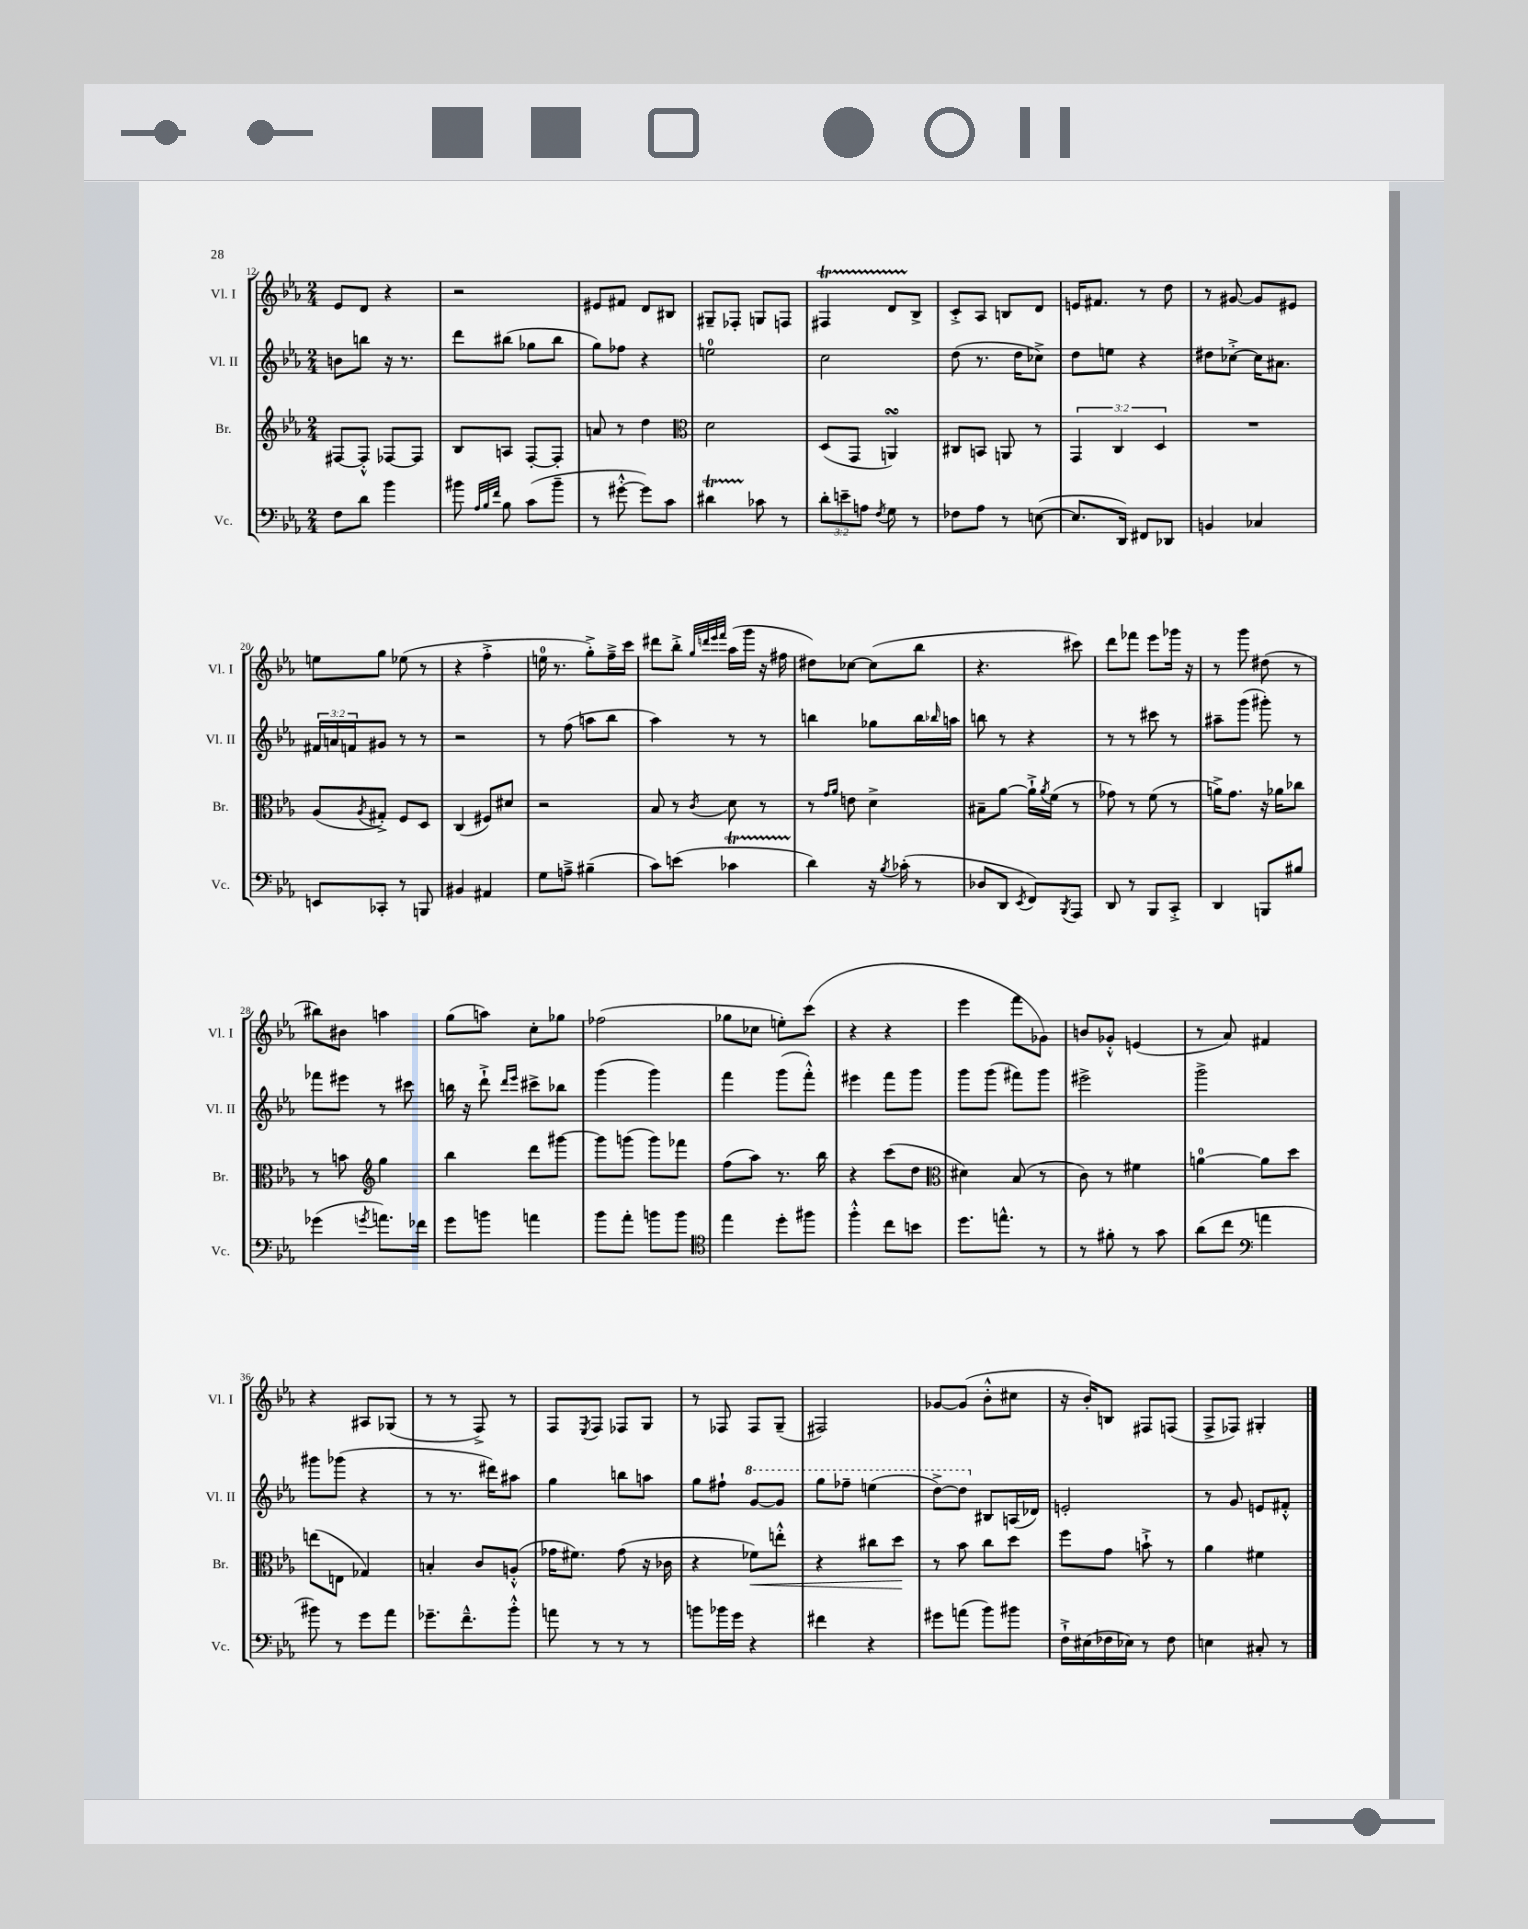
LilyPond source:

<<
\new StaffGroup <<
\new Staff = "s0" \with { instrumentName = "Vl. I" shortInstrumentName = "Vl. I" } {
    \clef treble \key ees \major \numericTimeSignature \time 2/4
    ees'8 d'8 r4 |
    r2 |
    eis'8 fis'8 d'8 bis8 |
    gis8-- fes8-. g8 f8 |
    fis4\startTrillSpan d'8 bes8->\stopTrillSpan |
    c'8-.-> aes8 b8 d'8 |
    e'16 fis'8. r8 d''8 |
    r8 gis'8~ gis'8 eis'8 |
    e''8 g''8 ees''8( r8 |
    r4 f''4-.-> |
    e''16-0 r8. g''8-.->) f''16---> c'''16 |
    dis'''8 bes''8-.-> \grace { g''32 d'''32 ees'''32 f'''32 } aes''16( g'''16 r16 fis''16 |
    dis''8) ces''8~ ces''8( bes''8 |
    r4. cis'''8) |
    d'''8 fes'''8 ees'''8 ges'''16 r16 |
    r8 g'''8 dis''8( r8 |
    bis''8) bis'8 a''4 |
    g''8( a''8) c''8-. ges''8 |
    fes''2( |
    ges''8 ces''8 e''8-.) c'''8( |
    r4 r4 |
    ees'''4 f'''8 ges'8) |
    b'8 ges'8-.-^ e'4( |
    r8 aes'8) fis'4 |
    r4 ais8 ges8( |
    r8 r8 f8->) r8 |
    f8 \acciaccatura { ees8 } f8 fes8 g8 |
    r8 fes8 fes8 g8--( |
    fis2) |
    ges'8~ ges'8( bes'8-.-^ cis''8 |
    r16 bes'16-.) b8 fis8 f8( |
    f8-> fes8) gis4-. \bar "|." |
}
\new Staff = "s1" \with { instrumentName = "Vl. II" shortInstrumentName = "Vl. II" } {
    \clef treble \key ees \major \numericTimeSignature \time 2/4 \override Staff.TupletNumber.text = #tuplet-number::calc-fraction-text
    b'8 b''8 r16 r8. |
    d'''8 bis''8( ges''8 bis''8 |
    g''8) fes''8 r4 |
    e''2-0 |
    c''2 |
    d''8( r8. d''16 ces''8->) |
    d''8 e''8 r4 |
    dis''8 ces''8~-.-> ces''16 ais'8. |
    \tuplet 3/2 { fis'16 a'16 f'16 } gis'8 r8 r8 |
    r2 |
    r8 f''8( a''8 bes''8 |
    aes''4) r8 r8 |
    b''4 ges''8 b''16 \grace { bes''16 } a''16 |
    b''8 r8 r4 |
    r8 r8 cis'''8 r8 |
    ais''8-- g'''8( gis'''8-.) r8 |
    fes'''8 eis'''8 r8 cis'''8 |
    b''16 r16 d'''8-!-> \grace { d'''16 ees'''16 } cis'''8-> bes''8 |
    g'''4( g'''4) |
    f'''4 g'''8( f'''8-.-^) |
    eis'''4 f'''8 g'''8 |
    g'''8 g'''8( fis'''8) g'''8 |
    eis'''2-> |
    g'''2-> |
    gis'''8 ges'''8( r4 |
    r8 r8. dis'''16) ais''8 |
    g''4 b''8 a''8 |
    g''8 fis''8-! \ottava #1 g''8~ g''8 |
    g'''8 fes'''8-- e'''4( |
    d'''8~->) d'''8 \ottava #0 bis8 a16( des'16) |
    e'2-. |
    r8 g'8 e'8 fis'8-.-^ \bar "|." |
}
\new Staff = "s2" \with { instrumentName = "Br." shortInstrumentName = "Br." } {
    \clef treble \key ees \major \numericTimeSignature \time 2/4 \override Staff.TupletNumber.text = #tuplet-number::calc-fraction-text
    fis8~ fis8-.-^ fes8~ fes8 |
    bes8 a8 f8~-. f8-. |
    a'8 r8 d''4 |
    \clef alto d'2 |
    d8( g,8 a,4\turn) |
    cis8 b,8 a,8 r8 |
    \tuplet 3/2 { g,4 c4 d4 } |
    R2 |
    aes8( \acciaccatura { aes8 } gis8-.->) f8 d8 |
    c4( fis8) dis'8 |
    r2 |
    bes8 r8 \acciaccatura { c'8 } d'8 r8 |
    r8 \grace { g'16 aes'16 } e'8 d'4-> |
    bis8-- aes'8~ aes'16-!-> \acciaccatura { aes'8 } f'16( r8 |
    ges'8) r8 f'8( r8 |
    a'16->) g'8. r16 aes'16 ces''8 |
    r8 b'8 \clef treble g''4 |
    bes''4 d'''8 gis'''8~ |
    gis'''8 g'''8( g'''8) fes'''8 |
    f''8( aes''8) r8. bes''16 |
    r4 c'''8( d''8 |
    \clef alto dis'4) bes8( r8 |
    c'8) r8 fis'4 |
    a'4-0~ a'8 d''8 |
    e''8( e8 ges4) |
    b4-. c'8 a8-.-^( |
    ges'16 fis'8.) ges'8( r16 ces'16 |
    r4 fes'8\<) e''8-.-^ |
    r4 cis''8 d''8\! |
    r8 bes'8 c''8 d''8 |
    f''8 g'8 b'8-!-> r8 |
    aes'4 fis'4 \bar "|." |
}
\new Staff = "s3" \with { instrumentName = "Vc." shortInstrumentName = "Vc." } {
    \clef bass \key ees \major \numericTimeSignature \time 2/4 \override Staff.TupletNumber.text = #tuplet-number::calc-fraction-text
    f8 d'8 bes'4 |
    bis'8 \grace { aes32 bes32 f'32 } bes8 c'8( bis'8-- |
    r8 gis'8~-.-^ gis'8) c'8 |
    dis'4\startTrillSpan ces'8\stopTrillSpan r8 |
    \tuplet 3/2 { d'8-. e'8-- a8 } \acciaccatura { f8 } g8 r8 |
    fes8 aes8 r8 e8~( |
    e8. d,16) fis,8 des,8 |
    b,4 ces4 |
    e,8 ces,8-. r8 b,,8 |
    bis,4 ais,4 |
    g8 a8---> bis4--( |
    c'8) e'8( ces'4\startTrillSpan |
    d'4\stopTrillSpan) r16 \acciaccatura { bes8 } ces'16-.( r8 |
    des8 d,8 \acciaccatura { ees,8 } f,8) \acciaccatura { bes,,8 } aes,,8 |
    d,8 r8 bes,,8 c,8-.-> |
    d,4 b,,8 bis8 |
    ges'4( \acciaccatura { g'8 } a'8.) fes'16 |
    g'8 b'8 a'4 |
    bes'8 aes'8-. b'8 b'8 |
    \clef tenor ees''4 d''8-. fis''8 |
    f''4-.-^ c''8 b'8 |
    d''8. e''8.-^ r8 |
    r8 fis'8-. r8 g'8 |
    aes'8( c''8 \clef bass a'4 |
    bis'8) r8 g'8 aes'8 |
    ges'8.-- f'8.---^ bes'8-.-^ |
    a'8 r8 r8 r8 |
    b'8 bes'16 g'16 r4 |
    fis'4 r4 |
    gis'8 a'8( bes'8) bis'8 |
    f16-!-> eis16( fes16 ees16) r8 fes8 |
    e4 cis8-. r8 \bar "|." |
}
>>
>>
\layout { \context { \Score currentBarNumber = #12 } }
